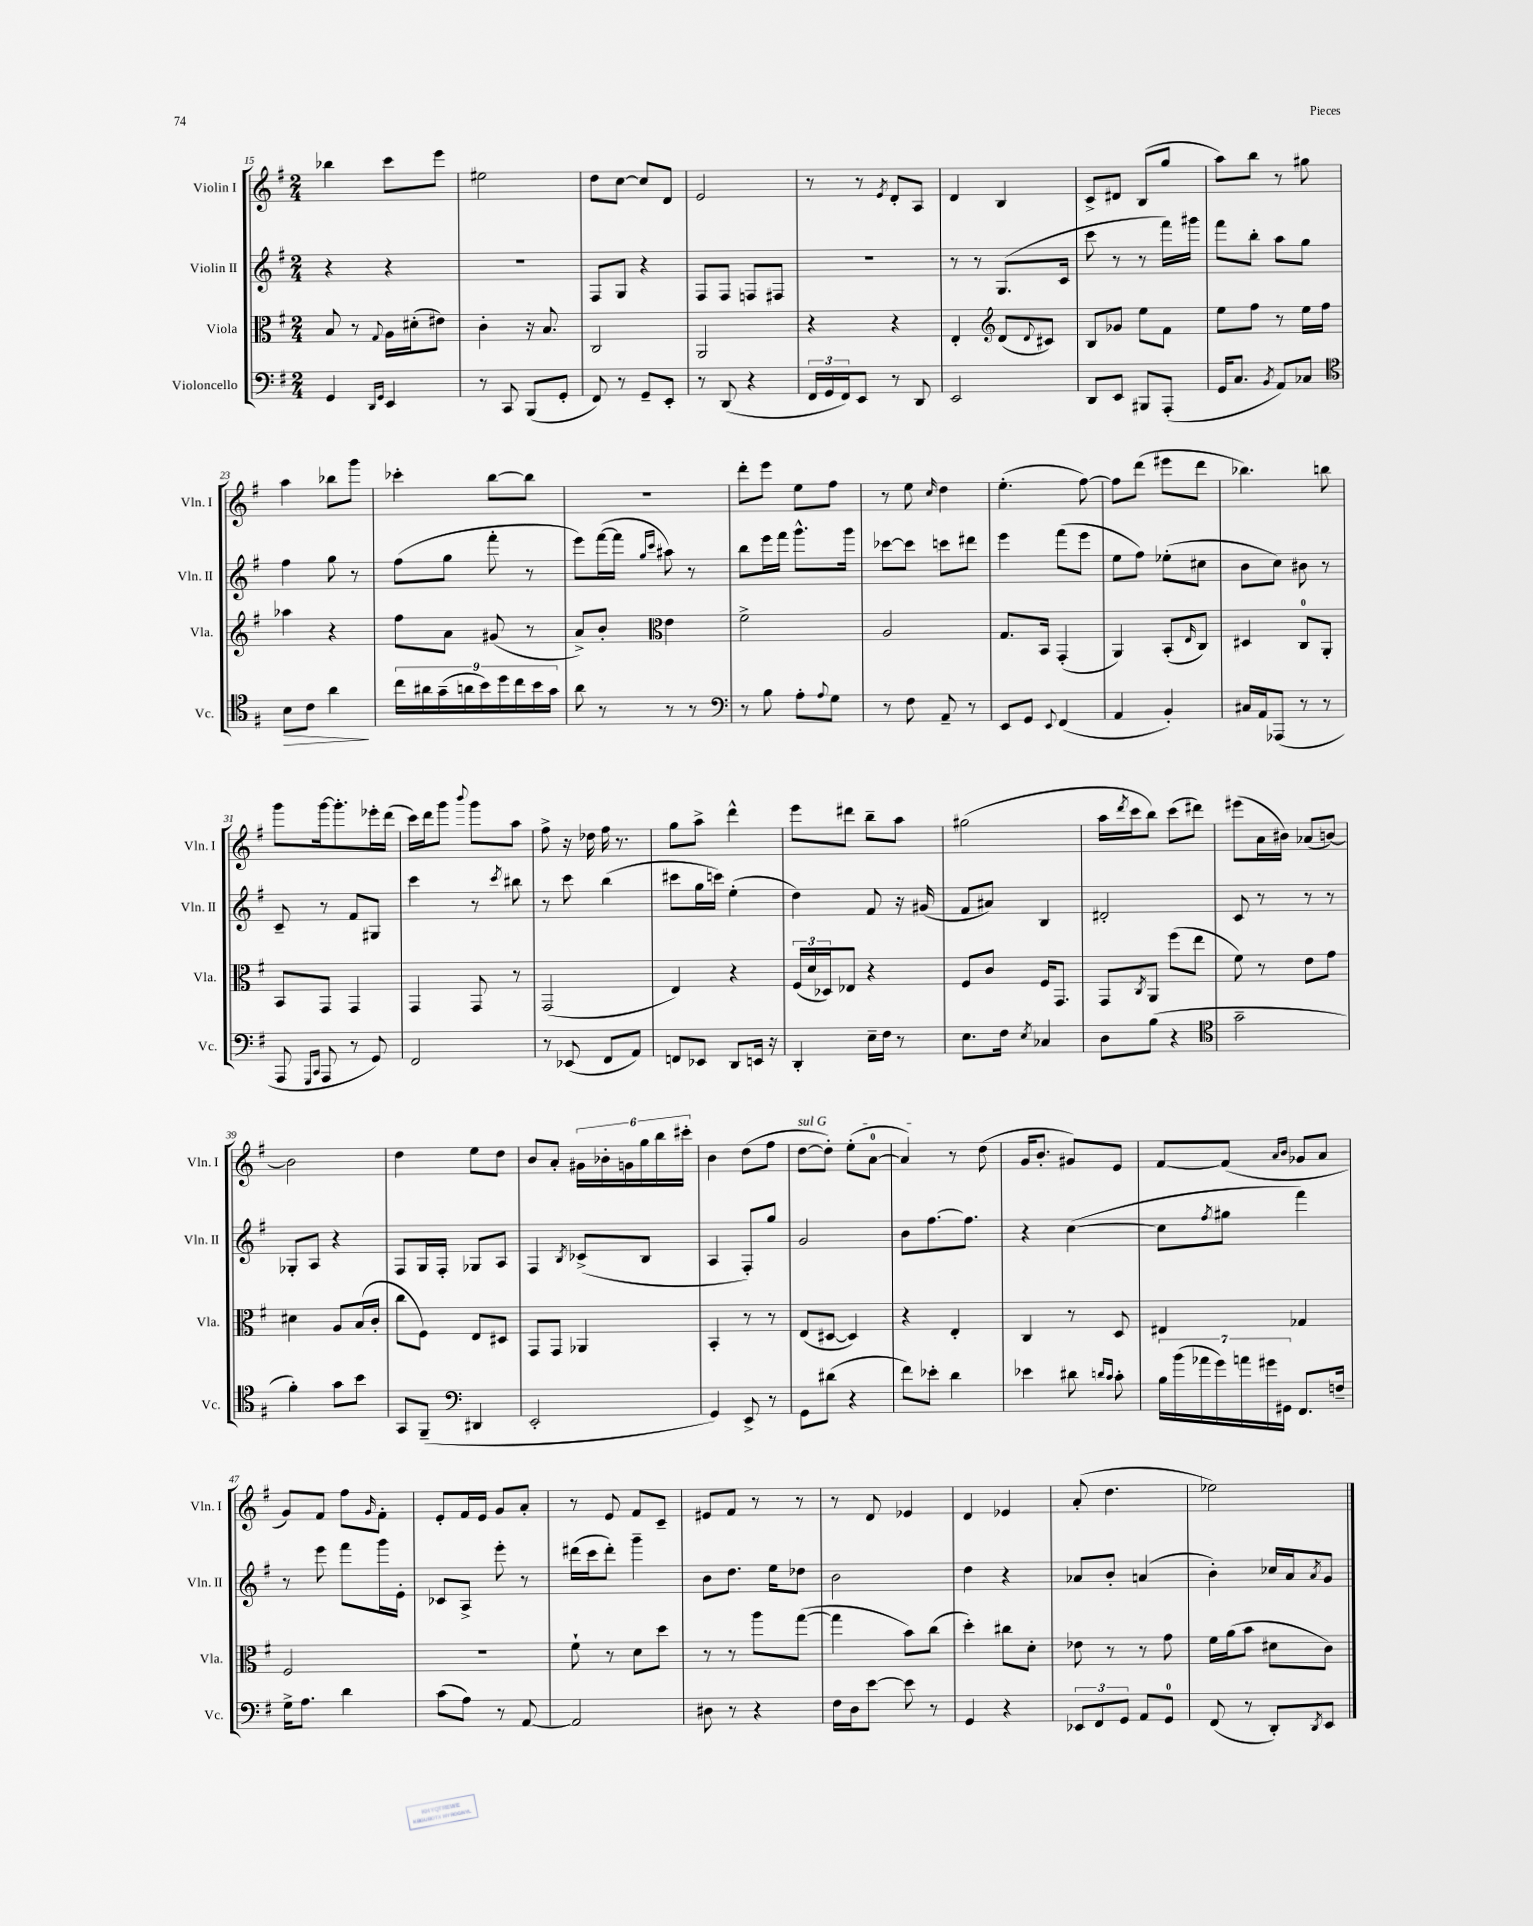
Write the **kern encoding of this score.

**kern	**kern	**kern	**kern
*staff4	*staff3	*staff2	*staff1
*clefF4	*clefC3	*clefG2	*clefG2
*k[f#]	*k[f#]	*k[f#]	*k[f#]
*M2/4	*M2/4	*M2/4	*M2/4
4GG	8B	4r	4bb-
.	8r	.	.
16qqDD	.	.	.
16qqGG	8qqG	.	.
4EE	16A	4r	8ccc
.	(16d#'	.	.
.	8e#)	.	8eee
=	=	=	=
8r	4c'	2r	2ee#
8CC	.	.	.
(8BBB	16r	.	.
.	8.B	.	.
8GG'	.	.	.
=	=	=	=
8FF#)	2C	8F#	8dd
8r	.	8G	[8cc
8GG~	.	4r	8cc]
8EE'	.	.	8d
=	=	=	=
8r	2AA	8F#	2e
(8DD	.	8F#	.
4r	.	8F	.
.	.	8F#	.
=	=	=	=
24FF#	4r	2r	8r
24GG	.	.	.
24FF#)	.	.	.
8EE	.	.	8r
.	.	.	8qe
8r	4r	.	8d'
8DD	.	.	8A
=	=	=	=
2EE	4E'	8r	4d
.	.	8r	.
*	*clefG2	*	*
.	(8d	(8.G	4B
.	8qqd	.	.
.	8c#)	.	.
.	.	16c	.
=	=	=	=
8DD	8B	8ccc	8c^
8EE	8g-	8r	8d#
8BBB#	8ee	8r	(8B
(8AAA'	8f#	16fff#)	8gg
.	.	16ggg#	.
=	=	=	=
16GG	8ee	8fff#	8aa)
8.C	.	.	.
.	8ff#	8bb'	8bb
8qBB	.	.	.
8AA)	8r	8aa	8r
8C-	16ee	8gg	8gg#
.	16ff#	.	.
=	=	=	=
*clefC4	*	*	*
8B	4aa-	4ff#	4aa
8c	.	.	.
4a	4r	8gg	8bb-
.	.	8r	8ggg
=	=	=	=
18cc	8ff#	(8ff#	4ccc-'
18a#	.	.	.
(18g~	.	.	.
.	8a	8gg	.
18a	.	.	.
18b)	.	.	.
.	(8g#	8fff#'	[8bb
18dd	.	.	.
18cc	.	.	.
.	8r	8r	8bb]
18b	.	.	.
18g	.	.	.
=	=	=	=
8a	8a^)	8eee)	2r
8r	8b'	([16fff#	.
.	.	16fff#]	.
*	*clefC3	*	*
.	.	16qqgg	.
.	.	16qqccc	.
8r	4e	8aa#)	.
8r	.	8r	.
=	=	=	=
*clefF4	*	*	*
8r	2f#^	8bb	8ddd'
8B	.	16eee	8eee
.	.	16fff#	.
8A'	.	8.ggg^^	8ee
8qqA	.	.	.
8G	.	.	8ff#
.	.	16ggg	.
=	=	=	=
8r	2A	[8ccc-	8r
8F#	.	8ccc-]	8ee
.	.	.	16qqcc
8AA~	.	8ccc	4dd
8r	.	8ddd#	.
=	=	=	=
8EE	8.G	4eee	(4.ee'
8GG	.	.	.
.	16BB	.	.
8qqEE	.	.	.
(4FF#	(4GG'	(8fff#	.
.	.	8eee	[8ff#)
=	=	=	=
4AA	4AA)	8ee	8ff#]
.	.	8ff#)	(8ddd
4BB')	(8BB'	(8ee-'	8eee#
.	16qqE	.	.
.	8C)	8cc#	8ddd
=	=	=	=
16C#	4D#	8b	4.bb-)
16AA	.	.	.
(8AAA-	.	8cc)	.
8r	8C	8b#	.
8r	8AA'	8r	8bb
=	=	=	=
8AAA	8BB	8c~	8ggg
16qqGGG	.	.	.
16qqCC	.	.	.
8AAA	8GG	8r	[16ggg
.	.	.	8.ggg']
8r	4GG	8f#	.
8GG)	.	8G#	16eee-'
.	.	.	(16ddd
=	=	=	=
2FF#	4GG	4ccc	16ccc)
.	.	.	16ddd
.	.	.	8ggg
.	.	.	8qqbbb
.	8GG	8r	8ggg
.	.	8qccc	.
.	8r	8bb#	8aa
=	=	=	=
8r	(2GG	8r	8ff#^
(8EE-	.	8ccc	16r
.	.	.	16dd-
8FF#	.	(4bb	16ff#
.	.	.	8.r
8AA)	.	.	.
=	=	=	=
8FF	4E)	8ccc#	8gg
8EE-	.	16gg	8aa^
.	.	16ccc)	.
8DD	4r	(4ee'	4ddd^^
16EE	.	.	.
16r	.	.	.
=	=	=	=
4DD'	(24F#	4dd)	8eee
.	24d	.	.
.	24D-)	.	.
.	8E-	.	8ddd#
16E~	4r	8f#	8bb~
16F#	.	.	.
8r	.	16r	8aa
.	.	(16g#	.
=	=	=	=
8.E	8F#	8f#	(2gg#
.	8c	8a#)	.
16F#	.	.	.
8qE	.	.	.
4C-	16F#	4B	.
.	8.GG	.	.
=	=	=	=
8D	8GG	2d#'	16aa
.	.	.	8qddd
.	.	.	16ccc
.	8qC	.	.
(8B	8AA	.	8bb)
4r	(8ff#	.	(8ccc
.	8ee	.	8ddd#)
=	=	=	=
*clefC4	*	*	*
2g~	8f#)	8c	(8eee#
.	8r	8r	16a
.	.	.	16b#)
.	8e	8r	(8a-
.	8g	8r	[8b)
=	=	=	=
4f#')	4d#	8G-'	2b]
.	.	8A	.
8g	8A	4r	.
8b	(16B	.	.
.	16c'	.	.
=	=	=	=
8GG	8cc	8F#	4dd
(8FF#~	8F#)	16G	.
.	.	16F#'	.
*clefF4	*	*	*
4DD#	8E	8G-	8ee
.	8D#	8A	8dd
=	=	=	=
2EE'	8GG	4F#	8b
.	8GG	.	8a'
.	.	8qB	.
.	4AA-	(8c-^	24g#
.	.	.	24b-'
.	.	.	24g
.	.	8B	24gg
.	.	.	24bb
.	.	.	24ccc#'
=	=	=	=
4GG)	4BB'	4A	4b
8EE^	8r	8F#')	(8dd
8r	8r	8gg	8ff#
=	=	=	=
8GG	(8E	2g	[8dd
(8d#	[8D#	.	8dd'])
4r	4D#])	.	(8ee'
.	.	.	[8a
=	=	=	=
8f#)	4r	8b	4a])
8e-'	.	[8.ff#	.
4d	4E'	.	8r
.	.	8.ff#]	.
.	.	.	(8dd
=	=	=	=
4e-	4C	4r	16g
.	.	.	8.b'
8d#	8r	([4cc	8g#)
16qqd	.	.	.
16qqc	.	.	.
8c'	8D	.	8e
=	=	=	=
28B	4E#	8cc]	[8f#
(28b	.	.	.
28a-	.	.	.
28g)	.	.	.
.	.	8qff#	.
.	.	8gg#	(8f#]
28a	.	.	.
28g#	.	.	.
28GG#	.	.	.
.	.	.	16qqa
.	.	.	16qqb
8.FF#	4G-	4fff#)	8g-
.	.	.	8a
16F~	.	.	.
=	=	=	=
16G^	2F#	8r	8g)
8.A	.	.	.
.	.	8eee	8f#
4d	.	8fff#	8ff#
.	.	.	16qqg
.	.	16ggg	8f#'
.	.	16e'	.
=	=	=	=
(8c	2r	8c-	8e'
8A)	.	8A^	16f#
.	.	.	16e
8r	.	8eee'	8g
[8AA	.	8r	8a'
=	=	=	=
2AA]	8f#`	(16ddd#	8r
.	.	16ccc	.
.	8r	8ddd#')	8e
.	8d	4ggg~	8f#
.	8dd	.	8c~
=	=	=	=
8D#	8r	8b	8e#
8r	8r	8.dd	8f#
4r	8aa	.	8r
.	.	16ee	.
.	([8gg	8dd-	8r
=	=	=	=
16F#	4gg]	2b	8r
16D	.	.	.
[8e	.	.	8d
8e]	8b)	.	4e-
8r	(8cc	.	.
=	=	=	=
4GG	4dd')	4dd	4d
4r	8cc#	4r	4e-
.	8d'	.	.
=	=	=	=
12EE-	8e-	8a-	(8a'
12FF#	.	.	.
.	8r	8b'	4.dd
12GG	.	.	.
8AA	8r	(4a	.
8GG	8g	.	.
=	=	=	=
(8FF#	16f#	4b')	2ee-)
.	(16a	.	.
8r	8b	.	.
8DD')	8d#	16cc-	.
.	.	16a	.
8qDD	.	8qa	.
8EE	8c)	8g	.
==	==	==	==
*-	*-	*-	*-
